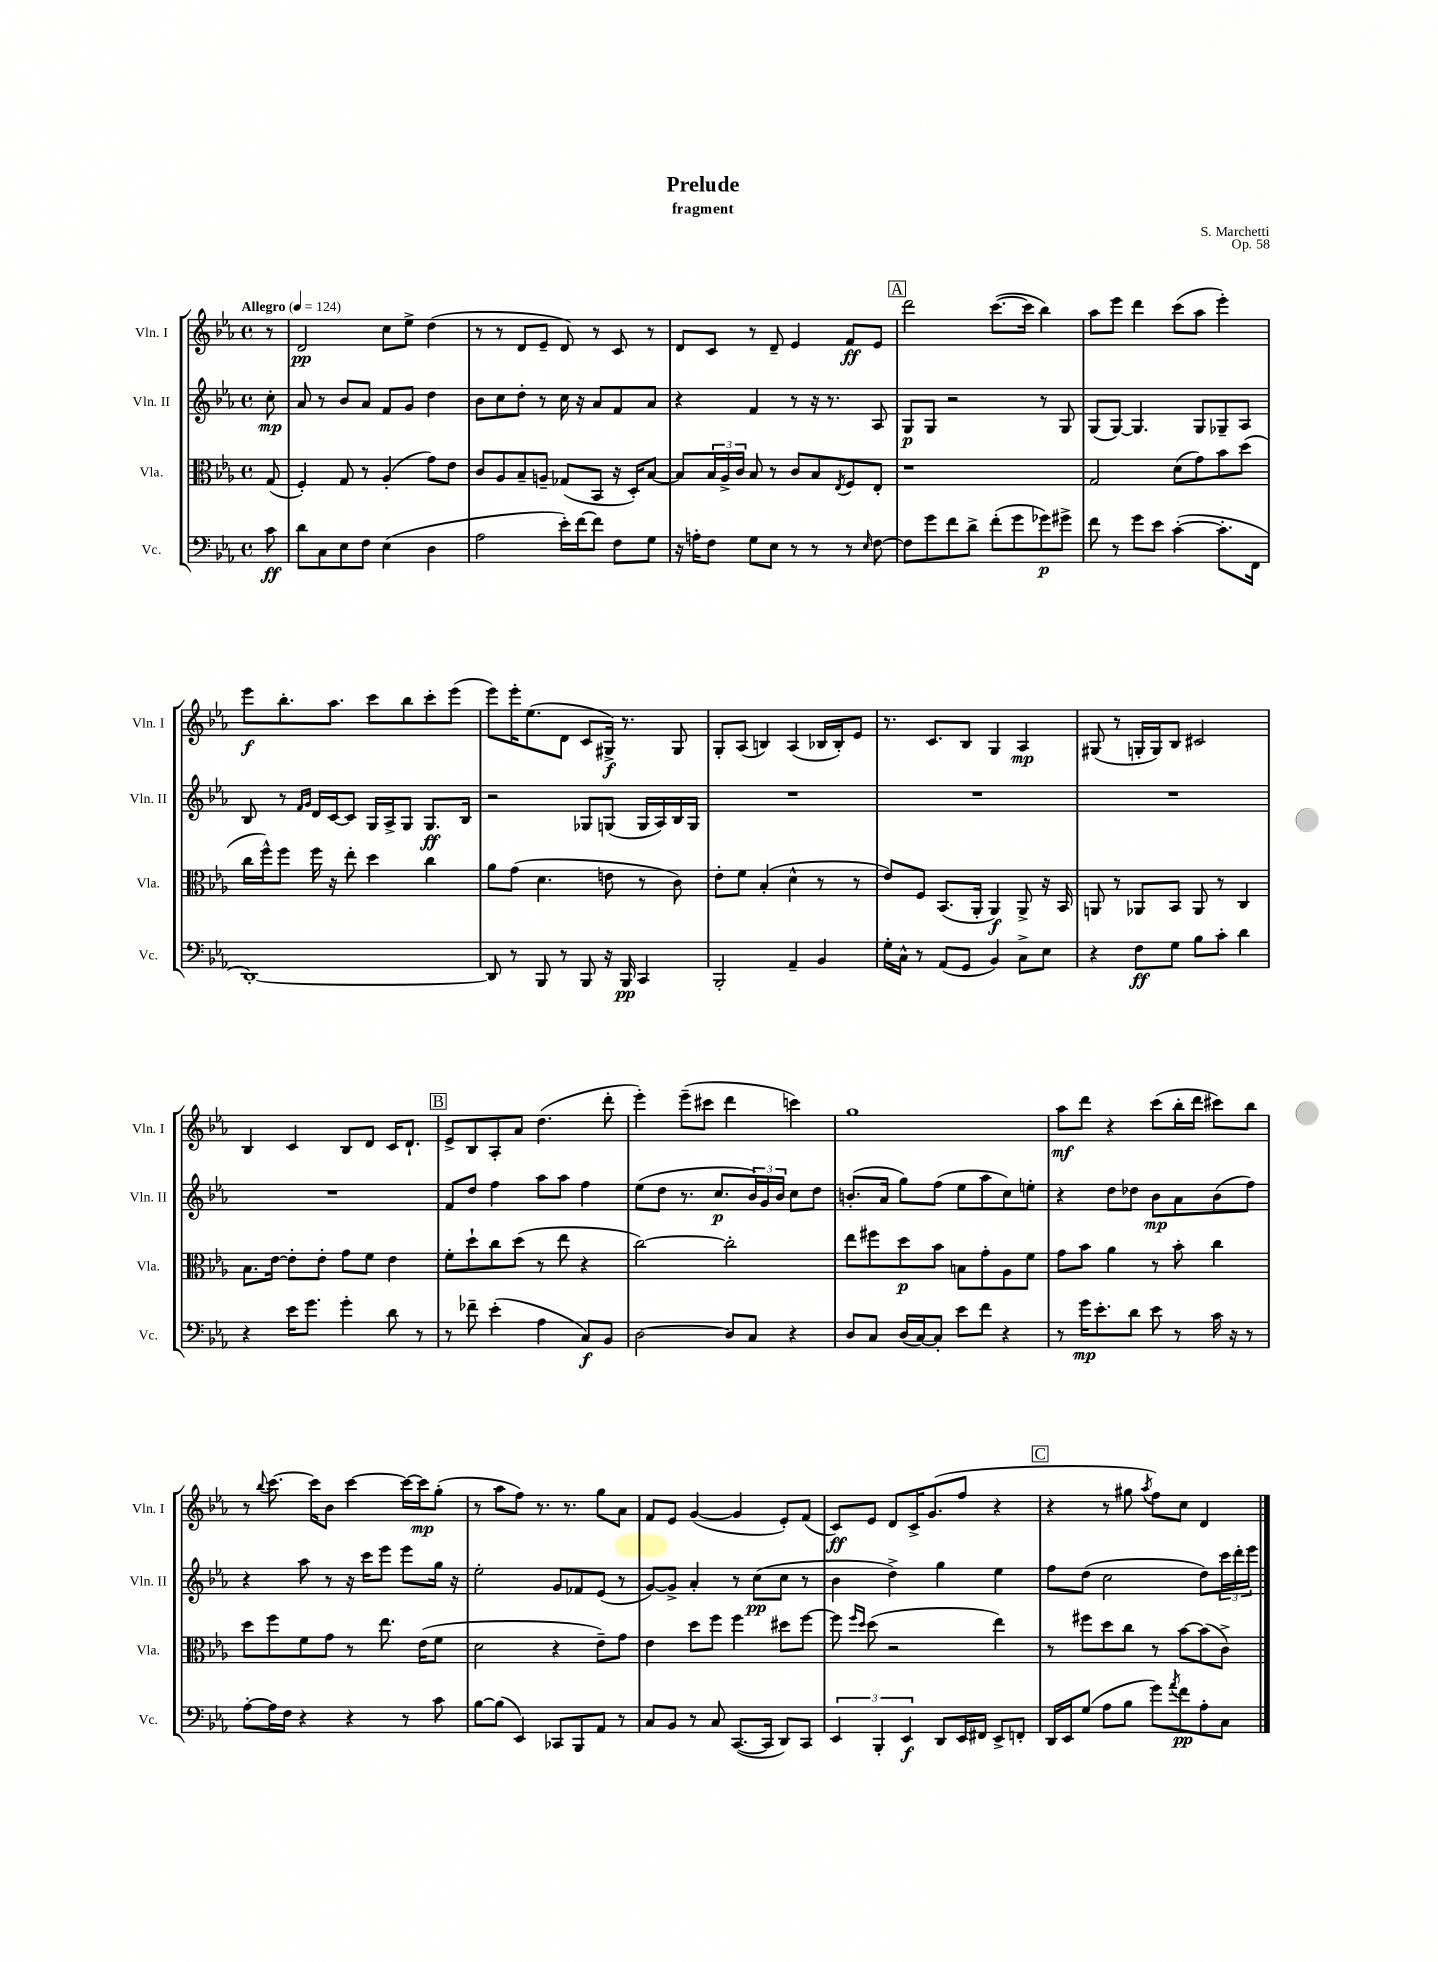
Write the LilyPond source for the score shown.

\header { title = "Prelude" composer = "S. Marchetti" subtitle = "fragment" opus = "Op. 58" }
<<
\new StaffGroup <<
\new Staff = "s0" \with { instrumentName = "Vln. I" shortInstrumentName = "Vln. I" } {
    \clef treble \key ees \major \defaultTimeSignature \time 4/4 \partial 8 \tempo "Allegro" 4 = 124
    r8 |
    d'2\pp c''8 ees''8-> d''4( |
    r8 r8 d'8 ees'8-- d'8) r8 c'8 r8 |
    d'8 c'8 r8 d'8-- ees'4 f'8\ff ees'8 |
    \mark \markup { \box "A" } d'''2 c'''8.~( c'''16 bes''4) |
    aes''8 ees'''8 d'''4 c'''8( aes''8 ees'''4-.) |
    ees'''8\f bes''8.-. aes''8. c'''8 bes''8 c'''8-. ees'''8( |
    ees'''8) ees'''16-. ees''8.( d'8 c'8 gis16->\f) r8. gis8 |
    g8-. aes8( b4) aes4( bes16 bes16-.) ees'8 |
    r8. c'8. bes8 g4 aes4\mp |
    gis8( r8 g16-. g16) bes8 cis'2 |
    bes4 c'4 bes8 d'8 c'16 d'8.-! |
    \mark \markup { \box "B" } ees'8-> bes8 aes8-. aes'8 d''4.( d'''8-. |
    ees'''4-.) ees'''8--( cis'''8 d'''4 c'''4) |
    g''1 |
    aes''8\mf d'''8 r4 c'''8( bes''16-. d'''16 cis'''8) bes''8 |
    r8 \appoggiatura { bes''8 } c'''8.~ c'''16 bes'8 c'''4~ c'''16~ c'''16\mp g''8-.( |
    r8 aes''8 f''8) r8. r8. g''8 aes'8 |
    f'8 ees'8 g'4~( g'4 ees'8-.) f'8( |
    c'8\ff) ees'8 d'8 c'16-> g'8.( f''8 r4 |
    \mark \markup { \box "C" } r4 r8 gis''8 \acciaccatura { aes''8 } f''8) c''8 d'4 \bar "|." |
}
\new Staff = "s1" \with { instrumentName = "Vln. II" shortInstrumentName = "Vln. II" } {
    \clef treble \key ees \major \defaultTimeSignature \time 4/4 \partial 8
    c''8-.\mp |
    aes'8 r8 bes'8 aes'8 f'8 g'8 d''4 |
    bes'8 c''8 d''8-. r8 c''16 r16 aes'8 f'8 aes'8 |
    r4 f'4 r8 r16 r8. aes8 |
    \mark \markup { \box "A" } g8\p g8 r2 r8 g8 |
    g8( g8~) g4. g8 ges8-- aes8 |
    bes8 r8 \grace { f'16 g'16 } d'16 c'16~ c'8 g16 aes16-> g8 g8.\ff bes16 |
    r2 ges8 g8( g16 aes16) bes16 g16 |
    R1 |
    R1 |
    R1 |
    R1 |
    \mark \markup { \box "B" } f'8 d''8 f''4 aes''8 aes''8 f''4 |
    ees''8( d''8 r8. c''8.\p \tuplet 3/2 { bes'16) g'16 bes'16 } c''8 d''8 |
    b'8.-.( aes'16 g''8) f''8( ees''8 aes''8 c''8) e''8-. |
    r4 d''8 des''8 bes'8\mp aes'8 bes'8( f''8) |
    r4 aes''8 r8 r16 c'''16 ees'''8 ees'''8 g''16 r16 |
    ees''2-. g'8 fes'8 ees'8( r8 |
    g'8~) g'8-> aes'4-. r8 c''8\pp( c''8 r8 |
    bes'4 d''4->) g''4 ees''4 |
    \mark \markup { \box "C" } f''8 d''8( c''2 d''8) \tuplet 3/2 { c'''16 d'''16-. ees'''16 } \bar "|." |
}
\new Staff = "s2" \with { instrumentName = "Vla." shortInstrumentName = "Vla." } {
    \clef alto \key ees \major \defaultTimeSignature \time 4/4 \partial 8
    g8( |
    f4-.) g8 r8 aes4-.( g'8) ees'8 |
    c'8 aes8 bes8-- a8-- ges8( bes,8 r16 d16-.) bes8~ |
    bes8 \tuplet 3/2 { bes16 aes16-> c'16 } bes8 r8 c'8 bes8 \acciaccatura { ees8 } f8 ees8-. |
    \mark \markup { \box "A" } r1 |
    g2 d'8( g'8) bes'8 d''8( |
    c''16 f''16-^) f''8 f''16 r16 ees''8-. d''4 c''4 |
    aes'8 g'8( d'4. e'8 r8 c'8) |
    ees'8-. f'8 bes4-.( d'4-^ r8 r8 |
    ees'8) f8 bes,8.( aes,16-. aes,4\f) aes,8-> r16 bes,16 |
    a,8 r8 aes,8 bes,8 aes,8 r8 c4 |
    bes8. ees'16~ ees'8-. ees'8-. g'8 f'8 ees'4 |
    \mark \markup { \box "B" } f'8-. d''8-! c''8 d''8( r8 ees''8 r4 |
    c''2~) c''2-. |
    ees''8 fis''8 d''8\p bes'8 b8 g'8-. aes8 f'8 |
    g'8 bes'8 aes'4 r8 bes'8-. c''4 |
    d''8 f''8 f'8 g'8 r8 ees''8. ees'16( f'8 |
    d'2 r4 ees'8--) g'8 |
    ees'4 d''8 f''8 f''4 dis''8 f''8~ |
    f''8 \grace { f''16 d''16 } d''8( r2 ees''4) |
    \mark \markup { \box "C" } r8 fis''8 d''8 c''8 r8 bes'8~ bes'8( c'8->) \bar "|." |
}
\new Staff = "s3" \with { instrumentName = "Vc." shortInstrumentName = "Vc." } {
    \clef bass \key ees \major \defaultTimeSignature \time 4/4 \partial 8
    c'8\ff |
    d'8 c8 ees8 f8 ees4( d4 |
    aes2 ees'16-.) f'16~ f'8 f8 g8 |
    r16 a16-. f8 g8 ees8 r8 r8 r8 \grace { ees16 } f8~ |
    \mark \markup { \box "A" } f8 g'8 f'8 d'8-> f'8-.( g'8 ges'8\p) gis'8-> |
    f'8 r8 g'8 ees'8 c'4~-.( c'8.-. f,16 |
    d,1~-.) |
    d,8 r8 bes,,8 r8 bes,,8 r16 bes,,16\pp c,4 |
    bes,,2-. aes,4-- bes,4 |
    g16-. c16-^ r8 aes,8( g,8 bes,4) c8-> ees8 |
    r4 f8\ff g8 bes8 c'8-. d'4 |
    r4 ees'16 g'8. g'4-. d'8 r8 |
    \mark \markup { \box "B" } r8 fes'8-- ees'4-.( aes4 c8\f) bes,8 |
    d2~ d8 c8 r4 |
    d8 c8 d16( c16~) c8-. ees'8 f'8 r4 |
    r8 g'16\mp ees'8.-. d'8 ees'8 r8 c'16 r16 r8 |
    aes8~-. aes16 f16 r4 r4 r8 c'8 |
    bes8~ bes8( ees,4) ces,8 bes,,8 aes,8 r8 |
    c8 bes,8 r8 c8 c,8.~( c,16 d,8) c,8 |
    \tuplet 3/2 { ees,4 bes,,4-. ees,4\f } d,8 ees,16 fis,16 ees,8-> f,8-. |
    \mark \markup { \box "C" } d,16 ees,16 g8( aes8 bes8 g'8) \acciaccatura { aes'8 } f'8\pp aes8-. c8 \bar "|." |
}
>>
>>
\layout { \context { \Score \remove "Bar_number_engraver" } }
